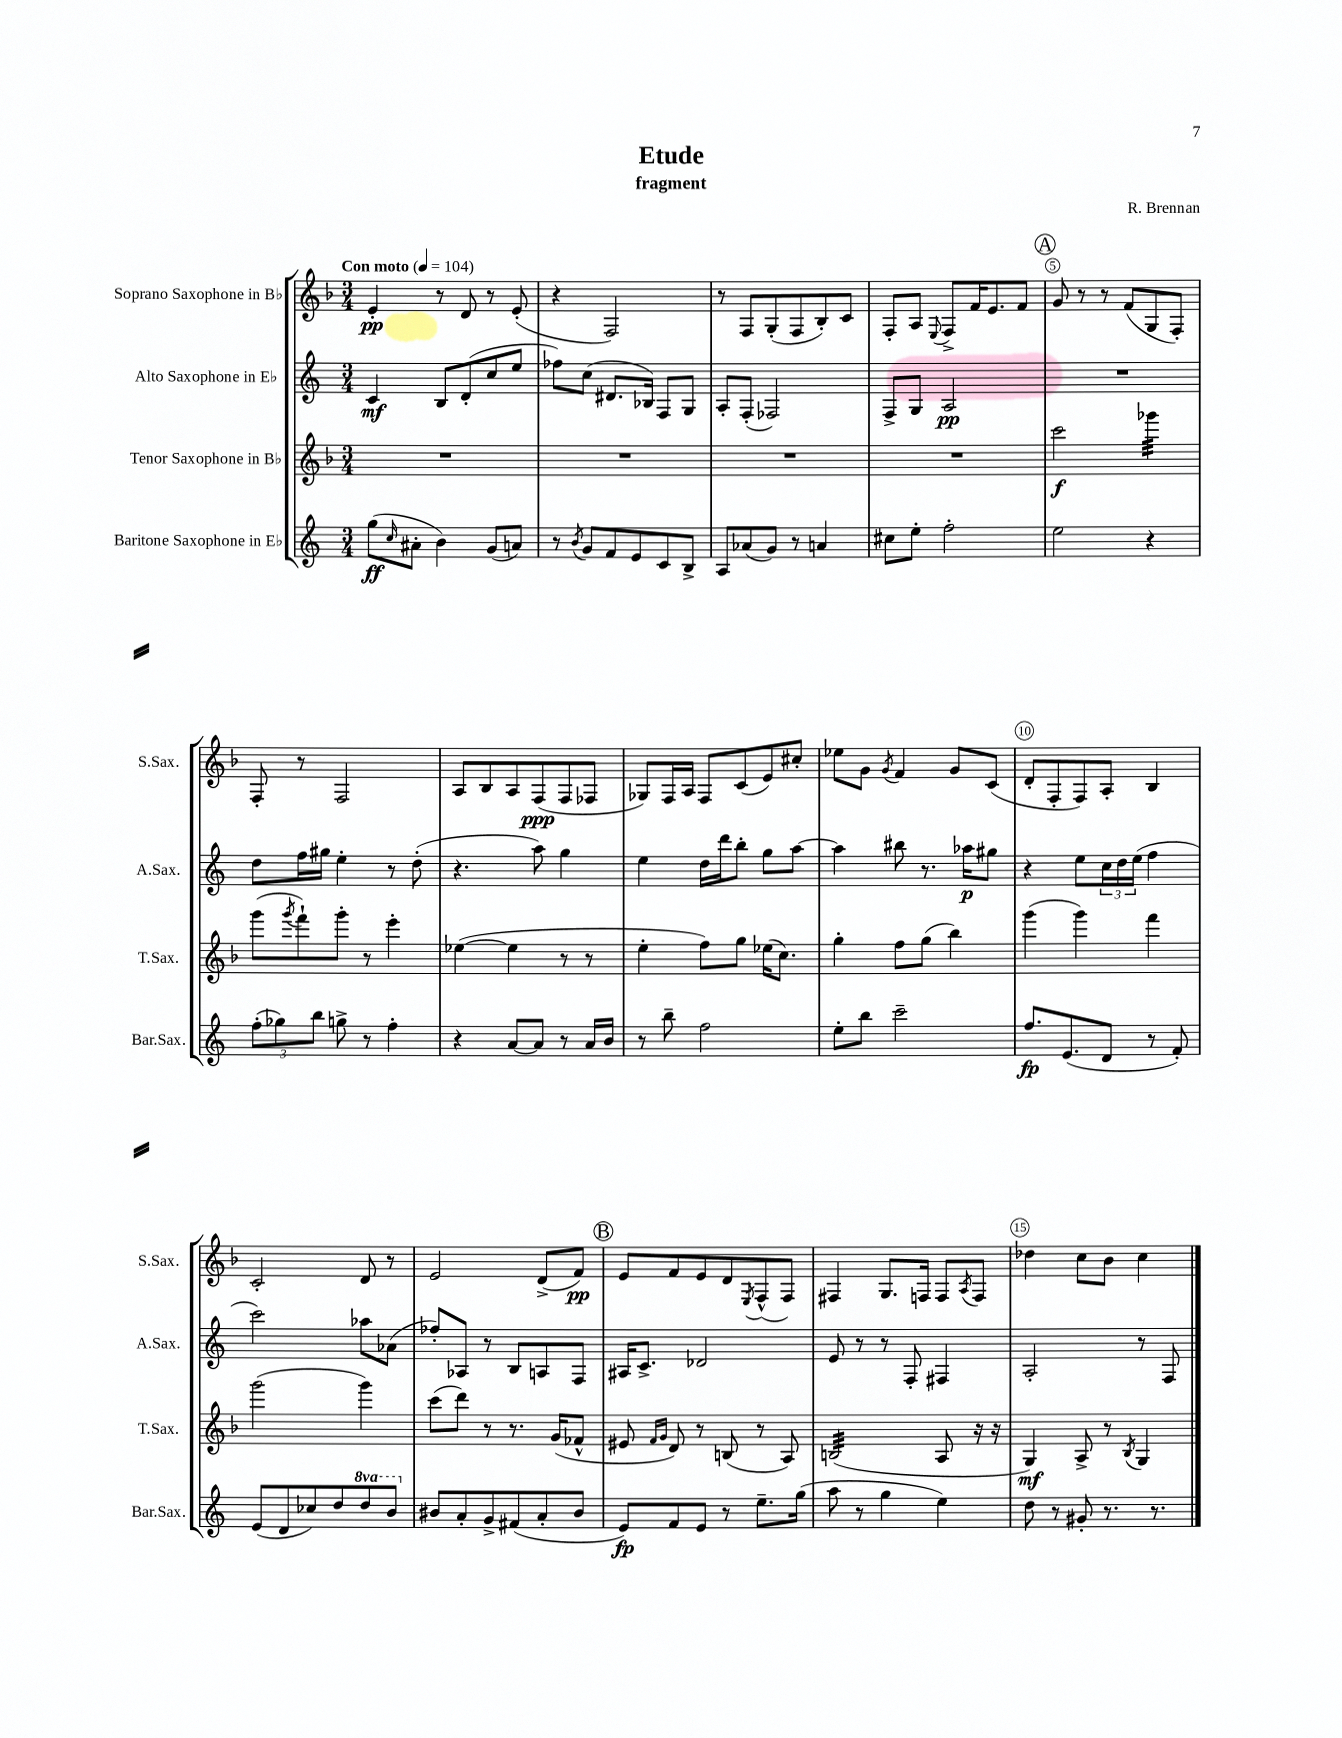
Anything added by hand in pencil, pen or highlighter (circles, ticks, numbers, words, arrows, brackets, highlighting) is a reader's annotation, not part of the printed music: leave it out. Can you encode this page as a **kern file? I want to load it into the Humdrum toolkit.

**kern	**kern	**kern	**kern
*staff4	*staff3	*staff2	*staff1
*clefG2	*clefG2	*clefG2	*clefG2
*k[]	*k[b-]	*k[]	*k[b-]
*M3/4	*M3/4	*M3/4	*M3/4
*MM104	*MM104	*MM104	*MM104
(8gg\L	2.r	4c/	4e'/
16qqcc/	.	.	.
8a#'\J	.	.	.
4b\)	.	8B/L	8r
.	.	(8d'/	8d/
(8g/L	.	8cc/	8r
8a/J)	.	8ee/J	(8e'/
=	=	=	=
8r	2.r	8ff-\L)	4r
8qb/	.	.	.
8g/L	.	(8cc\J	.
8f/	.	8.d#/L	2F/)
8e/	.	.	.
.	.	16B-/Jk)	.
8c/	.	8F/L	.
8B^/J	.	8G/J	.
=	=	=	=
8A/L	2.r	8A'/L	8r
(8a-/	.	(8F'/J	8F/L
8g/J)	.	2F-/)	(8G'/
8r	.	.	8F/
4a/	.	.	8B-'/)
.	.	.	8c/J
=	=	=	=
8cc#\L	2.r	8F^/L	8F'/L
8ee'\J	.	8G/J	8A/J
.	.	.	8qqE/
2ff'\	.	2A/	8F^/L
.	.	.	16f/K
.	.	.	8.e/
.	.	.	8f/J
=	=	=	=
2ee\	2ccc\	2.r	8g/
.	.	.	8r
.	.	.	8r
.	.	.	(8f/L
4r	4ggg-\	.	8G/
.	.	.	8F'/J)
=	=	=	=
(12ff'\L	(8ggg\L	8dd\L	8F'/
12gg-\)	.	.	.
.	8qggg/	.	.
.	8fff`\)	16ff\L	8r
12bb\J	.	.	.
.	.	16gg#\JJ	.
8gg^\	8ggg'\J	4ee'\	2F/
8r	8r	.	.
4ff'\	4eee'\	8r	.
.	.	(8dd'\	.
=	=	=	=
4r	([4ee-\	4.r	8A/L
.	.	.	8B-/
[8a/L	4ee-\]	.	8A/
8a/]J	.	8aa\)	(8F/
8r	8r	4gg\	8F/
16a/LL	8r	.	8F-/J
16b/JJ	.	.	.
=	=	=	=
8r	4ee'\	4ee\	8G-/L)
8bb~\	.	.	16F/L
.	.	.	16A/JJ
2ff\	8ff\L)	16dd\LL	8F/L
.	.	16ddd\J	.
.	8gg\J	8bb'\J	(8c/
.	(16ee-\LK	8gg\L	8e/)
.	8.cc\J)	.	.
.	.	[8aa\J	8cc#'/J
=	=	=	=
8ee'\L	4gg'\	4aa\]	8ee-\L
8bb\J	.	.	8g\J
.	.	.	8qg/
2ccc~\	8ff\L	8bb#\	4f/
.	(8gg\J	8.r	.
.	4bb-\)	.	8g/L
.	.	16aa-\LK	.
.	.	8gg#\J	(8c/J
=	=	=	=
8.ff/L	(4ggg\	4r	8d'/L
.	.	.	8F'/
(8.e/	.	.	.
.	4ggg\)	8ee\L	8F/)
8d/J	.	24cc\L	8A'/J
.	.	24dd\	.
.	.	(24ee\JJ	.
8r	4fff\	4ff\	4B-/
8f'/)	.	.	.
=	=	=	=
(8e/L	(2ggg\	2ccc\)	2c'/
8d/	.	.	.
8cc-/)	.	.	.
8dd/	.	.	.
8ddd/	4ggg\)	8aa-\L	8d/
8bb/J	.	(8a-\J	8r
=	=	=	=
8b#/L	(8ccc\L	8ff-'/L)	2e/
8a'/	8ddd\J)	8A-/J	.
8g^/	8r	8r	.
(8f#/	8.r	8B/L	.
8a'/	.	8A/	(8d^/L
.	(16g/LK	.	.
8b#/J	8f-^^/J	8F/J	8f/J)
=	=	=	=
8e/L)	8e#/	16A#/LK	8e/L
.	.	8.c^/J	.
.	16qqf/LL	.	.
.	16qqg/JJ	.	.
8f/	8d/)	.	8f/
8e/J	8r	2d-/	8e/
8r	(8B/	.	8d/
.	.	.	8qE/
8.ee~\L	8r	.	(8F^^/
.	8A/)	.	8F/J)
(16gg\Jk	.	.	.
=	=	=	=
8aa\	(2B/	8e/	4F#/
8r	.	8r	.
4gg\	.	8r	8.G/L
.	.	8F'/	.
.	.	.	16F/Jk
4ee\)	8A/	4F#/	8F/L
.	.	.	8qA/
.	16r	.	8F/J
.	16r	.	.
=	=	=	=
8dd\	4G/)	2A'/	4dd-\
8r	.	.	.
8g#'/	8A^/	.	8cc\L
8.r	8r	.	8b-\J
.	8qB-/	.	.
.	4G/	8r	4cc\
8.r	.	.	.
.	.	8F/	.
==	==	==	==
*-	*-	*-	*-
